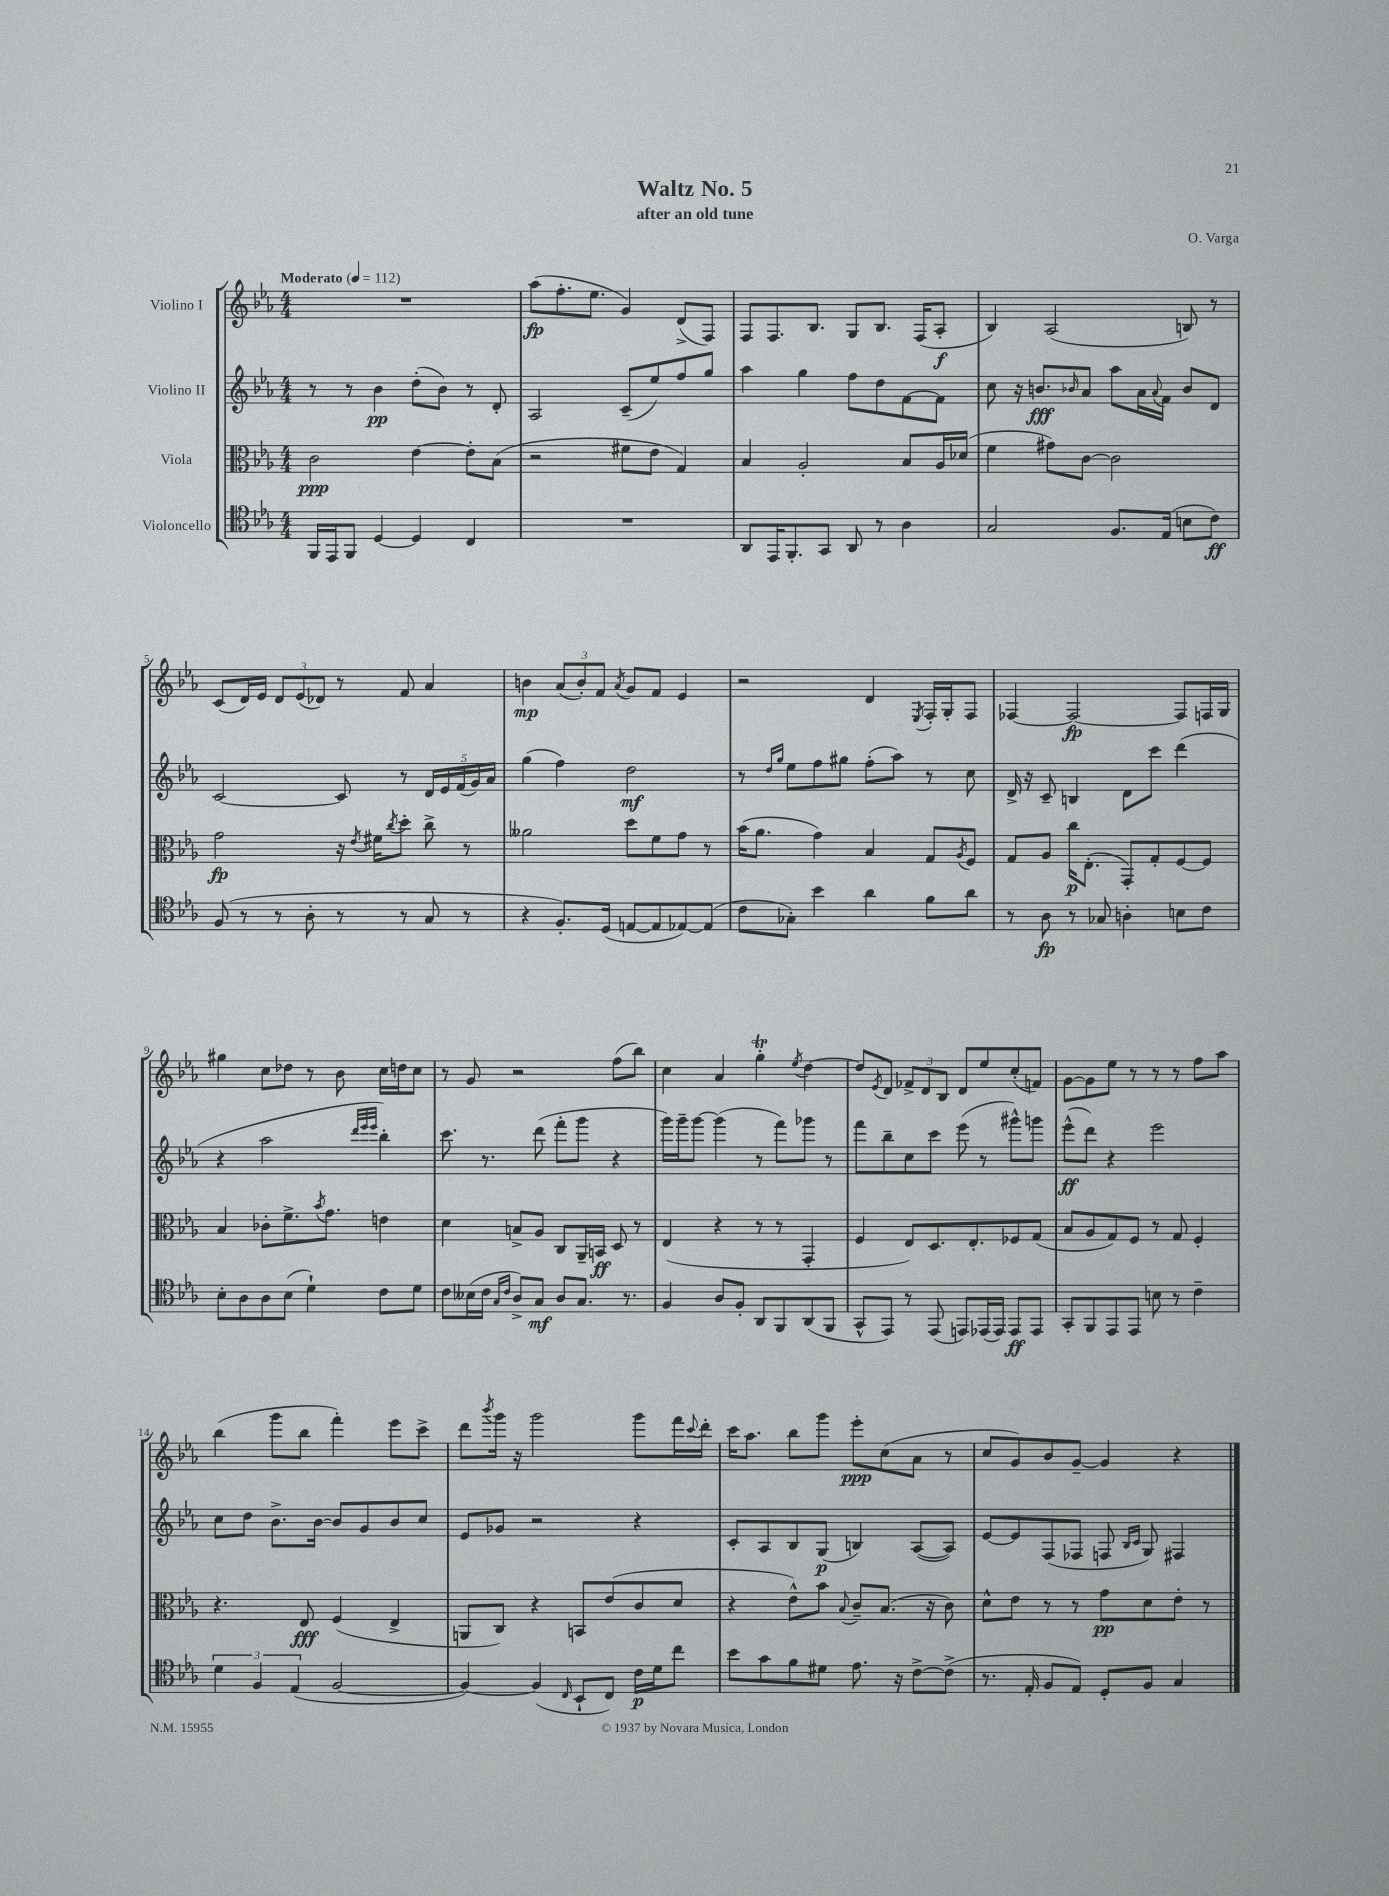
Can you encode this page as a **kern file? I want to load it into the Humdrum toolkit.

**kern	**dynam	**kern	**dynam	**kern	**dynam	**kern	**dynam
*part4	*part4	*part3	*part3	*part2	*part2	*part1	*part1
*staff4	*staff4	*staff3	*staff3	*staff2	*staff2	*staff1	*staff1
*I"Violoncello	*	*I"Viola	*	*I"Violino II	*	*I"Violino I	*
*clefC4	*	*clefC3	*	*clefG2	*	*clefG2	*
*k[b-e-a-]	*	*k[b-e-a-]	*	*k[b-e-a-]	*	*k[b-e-a-]	*
*M4/4	*	*M4/4	*	*M4/4	*	*M4/4	*
*MM112	*	*MM112	*	*MM112	*	*MM112	*
=1	=1	=1	=1	=1	=1	=1	=1
!	!	!	!	!	!	!LO:TX:a:B:t=Moderato	!
16FF/LL	.	2c\	ppp	8r	.	1r	.
16EE-/J	.	.	.	.	.	.	.
8FF/J	.	.	.	8r	.	.	.
[4D/	.	.	.	4b-\	pp	.	.
4D/]	.	[4e-\	.	(8dd'\L	.	.	.
.	.	.	.	8b-\J)	.	.	.
4C/	.	8e-'\L]	.	8r	.	.	.
.	.	(8B-\J	.	8d'/	.	.	.
=2	=2	=2	=2	=2	=2	=2	=2
1r	.	2r	.	2A-/	.	(8aa-\L	fp
.	.	.	.	.	.	8.ff'\	.
.	.	.	.	.	.	8.ee-\J	.
.	.	8f#X\L	.	(8c~/L	.	4g/)	.
.	.	8e-\J	.	8ee-/)	.	.	.
.	.	4G/)	.	8ff/	.	(8d^/L	.
.	.	.	.	8gg/J	.	8F/J)	.
=3	=3	=3	=3	=3	=3	=3	=3
8AA-/L	.	4B-/	.	4aa-\	.	8F/L	.
16EE-/K	.	.	.	.	.	8.F/	.
8.FF'/	.	.	.	.	.	.	.
.	.	2A-'/	.	4gg\	.	.	.
.	.	.	.	.	.	8.B-/J	.
8GG/J	.	.	.	.	.	.	.
8AA-/	.	.	.	8ff\L	.	8G/L	.
8r	.	.	.	8dd\	.	8.B-/J	.
4A-\	.	8B-/L	.	[8f\	.	.	.
.	.	.	.	.	.	(16F/KL	.
.	.	16A-/L	.	8f\J]	.	8A-'/J	f
.	.	(16d-X/JJ	.	.	.	.	.
=4	=4	=4	=4	=4	=4	=4	=4
2G/	.	4f\	.	8cc\	.	4B-/)	.
.	.	.	.	16r	.	.	.
.	.	.	.	8.bn/L	fff	.	.
.	.	8g#X\L)	.	.	.	(2A-/	.
.	.	.	.	16qqb-X/	.	.	.
.	.	[8c\J	.	8a-/J	.	.	.
8.F/L	.	2c\]	.	8aa-\L	.	.	.
.	.	.	.	16a-\L	.	.	.
.	.	.	.	8qqa-/	.	.	.
(16E-/Jk	.	.	.	16f\JJ	.	.	.
8Bn\L	.	.	.	8b-/L	.	8Bn/)	.
8c\J)	ff	.	.	8d/J	.	8r	.
!!LO:LB:g=z
=5	=5	=5	=5	=5	=5	=5	=5
(8F/	.	2g\	fp	[2c/	.	(8c/L	.
8r	.	.	.	.	.	16d/L)	.
.	.	.	.	.	.	16e-/JJ	.
8r	.	.	.	.	.	12d/L	.
.	.	.	.	.	.	(12e-/	.
8A-'\	.	.	.	.	.	.	.
.	.	.	.	.	.	12d-X/J)	.
8r	.	16r	.	8c/]	.	8r	.
.	.	8qe-/	.	.	.	.	.
.	.	16f#X\KL	.	.	.	.	.
.	.	8qcc/	.	.	.	.	.
8r	.	8dd'\J	.	8r	.	8f/	.
8G/	.	8cc^\	.	20d/LL	.	4a-/	.
.	.	.	.	20e-/	.	.	.
.	.	.	.	(20f/	.	.	.
8r	.	8r	.	.	.	.	.
.	.	.	.	20g/)	.	.	.
.	.	.	.	20a-/JJ	.	.	.
=6	=6	=6	=6	=6	=6	=6	=6
4r	.	2a--X\	.	(4gg\	.	4bn\	mp
8.F'/L)	.	.	.	4ff\)	.	(12a-/L	.
.	.	.	.	.	.	12b'/)	.
.	.	.	.	.	.	12f/J	.
(16D/Jk	.	.	.	.	.	.	.
.	.	.	.	.	.	8qa-/	.
[8En/L	.	8dd\L	.	2dd\	mf	8g/L	.
8E/]	.	8f\	.	.	.	8f/J	.
[8E-X/)	.	8g\J	.	.	.	4e-/	.
(8E-/J]	.	8r	.	.	.	.	.
=7	=7	=7	=7	=7	=7	=7	=7
8c\L	.	(16b-\KL	.	8r	.	2r	.
.	.	8.a-\J	.	.	.	.	.
.	.	.	.	16qqdd/LL	.	.	.
.	.	.	.	16qqgg/JJ	.	.	.
8G-X'\J)	.	.	.	8ee-\L	.	.	.
4b-\	.	4g\)	.	8ff\	.	.	.
.	.	.	.	8gg#X\J	.	.	.
4a-\	.	4B-/	.	(8ff'\L	.	4d/	.
.	.	.	.	8aa-\J)	.	.	.
.	.	.	.	.	.	8qE-/	.
8f\L	.	8G/L	.	8r	.	16F'/LL	.
.	.	.	.	.	.	16G'/J	.
.	.	8qA-/	.	.	.	.	.
8a-\J	.	8F/J	.	8cc\	.	8F/J	.
=8	=8	=8	=8	=8	=8	=8	=8
8r	.	8G/L	.	16d^/	.	[4F-X/	.
.	.	.	.	16r	.	.	.
8A-\	fp	8A-/J	.	8c~/	.	.	.
8r	.	16cc\KL	p	4Bn/	.	2F-/_	fp
.	.	(8.E-'\J	.	.	.	.	.
8G-X/	.	.	.	.	.	.	.
4An'\	.	8GG'/L)	.	8d\L	.	.	.
.	.	8G'/	.	8ccc\J	.	.	.
8Bn\L	.	[8F/	.	(4ddd\	.	8F-/L]	.
8c\J	.	8F/J]	.	.	.	16Fn/L	.
.	.	.	.	.	.	16G/JJ	.
!!LO:LB:g=z
=9	=9	=9	=9	=9	=9	=9	=9
8B-'\L	.	4B-/	.	4r	.	4gg#X\	.
8A-\	.	.	.	.	.	.	.
8A-\	.	8c-X'\L	.	2aa-\	.	8cc\L	.
(8B-\J	.	8.f^\	.	.	.	8dd-X\J	.
4d`\)	.	.	.	.	.	8r	.
.	.	8qb-/	.	.	.	.	.
.	.	8.g\J	.	.	.	.	.
.	.	.	.	.	.	8b-\	.
.	.	.	.	32qqddd/LLL	.	.	.
.	.	.	.	32qqeee-/	.	.	.
.	.	.	.	32qqeee-/JJJ	.	.	.
8c\L	.	4en\	.	4bb-'\)	.	16cc\LL	.
.	.	.	.	.	.	16ddn\J	.
8d\J	.	.	.	.	.	8cc\J	.
=10	=10	=10	=10	=10	=10	=10	=10
8c\L	.	4d\	.	8.ccc\	.	8r	.
(16B--X\L	.	.	.	.	.	8g/	.
16c\JJ	.	.	.	8.r	.	.	.
16qqG/LL	.	.	.	.	.	.	.
16qqc/JJ	.	.	.	.	.	.	.
8A-^/L)	.	8Bn^/L	.	.	.	2r	.
8G/J	mf	8A-/J	.	(8ddd\	.	.	.
8A-/L	.	8C/L	.	8fff'\L	.	.	.
8.G/J	.	16AA-~/L	.	8ggg\J	.	.	.
.	.	16BBn/JJ	ff	.	.	.	.
.	.	8D/	.	4r	.	(8ff\L	.
8.r	.	.	.	.	.	.	.
.	.	8r	.	.	.	8bb-\J)	.
=11	=11	=11	=11	=11	=11	=11	=11
4F/	.	(4E-/	.	16ggg\LL)	.	4cc\	.
.	.	.	.	16ggg~\J	.	.	.
.	.	.	.	[8ggg\J	.	.	.
8A-/L	.	4r	.	(4ggg\]	.	4a-/	.
8F'/J	.	.	.	.	.	.	.
8AA-/L	.	8r	.	8r	.	4ggt'\	.
8FF/	.	8r	.	8fff\L)	.	.	.
.	.	.	.	.	.	8qee-/	.
(8AA-/	.	4GG'/	.	8ggg-X\J	.	[4dd\	.
8FF/J	.	.	.	8r	.	.	.
=12	=12	=12	=12	=12	=12	=12	=12
8GG^^/L	.	4F/	.	8fff\L	.	8dd/L]	.
.	.	.	.	.	.	8qe-/	.
8EE-/J)	.	.	.	8bb-~\	.	8d/J	.
8r	.	8E-/L)	.	8cc\	.	12f-X^/L	.
.	.	.	.	.	.	12d/	.
(8EE-/	.	8.D/	.	8ccc\J	.	.	.
.	.	.	.	.	.	12B-/J	.
8EEn/L)	.	.	.	(8eee-\	.	8d/L	.
.	.	8.E-'/	.	.	.	.	.
(16EE-X/L	.	.	.	8r	.	8ee-/	.
16EE-/JJ)	.	.	.	.	.	.	.
8EE-/L	ff	8F-X/	.	8ggg#X^^\L)	.	(8cc'/	.
8EE-/J	.	(8G/J	.	8gggn\J	.	8fn/J)	.
=13	=13	=13	=13	=13	=13	=13	=13
8GG'/L	.	8B-/L	.	(8eee-^^\L	ff	[8g\L	.
8FF/	.	8A-/	.	8ddd\J)	.	8g\]	.
8EE-/	.	8G/)	.	4r	.	8ee-\J	.
8EE-/J	.	8F/J	.	.	.	8r	.
8Bn\	.	8r	.	2eee-\	.	8r	.
8r	.	8G/	.	.	.	8r	.
4c~\	.	4F'/	.	.	.	8ff\L	.
.	.	.	.	.	.	8aa-\J	.
!!LO:LB:g=z
=14	=14	=14	=14	=14	=14	=14	=14
6d\	.	4.r	.	8cc\L	.	(4bb-\	.
.	.	.	.	8dd\J	.	.	.
6F/	.	.	.	.	.	.	.
.	.	.	.	8.b-^\L	.	8ggg\L	.
(6E-/	.	.	.	.	.	.	.
.	.	8E-/	fff	.	.	8bb-\J	.
.	.	.	.	[16b-\Jk	.	.	.
[2F/	.	(4F/	.	8b-/L]	.	4fff'\)	.
.	.	.	.	8g/	.	.	.
.	.	4E-^/	.	8b-/	.	8eee-\L	.
.	.	.	.	8cc/J	.	8ccc^\J	.
=15	=15	=15	=15	=15	=15	=15	=15
4F/_)	.	8AAn/L	.	8e-/L	.	8ddd\L	.
.	.	.	.	.	.	8qbbb-/	.
.	.	8C/J)	.	8g-X/J	.	16ggg\Jk	.
.	.	.	.	.	.	16r	.
(4F/]	.	4r	.	2r	.	2ggg\	.
16qqC/	.	.	.	.	.	.	.
8BB-`/L	.	8BBn/L	.	.	.	.	.
8C/J)	.	(8e-/	.	.	.	.	.
16c\LL	p	8c/	.	4r	.	8ggg\L	.
16d\J	.	.	.	.	.	.	.
8cc\J	.	8d/J	.	.	.	16fff\L	.
.	.	.	.	.	.	8qqccc/	.
.	.	.	.	.	.	16ddd'\JJ	.
=16	=16	=16	=16	=16	=16	=16	=16
8b-\L	.	4r	.	8c'/L	.	16ccc\KL	.
.	.	.	.	.	.	8.aa-\J	.
8g\	.	.	.	8A-/	.	.	.
8f\	.	8e-^^\L)	.	8B-/	.	8bb-\L	.
8d#X\J	.	8b-\J	.	(8G/J	p	8ggg\J	.
.	.	8qqB-/	.	.	.	.	.
8.e-\	.	8c~/L	.	4Bn/)	.	8eee-'\L	ppp
.	.	(8.B-/J	.	.	.	(8cc\	.
16r	.	.	.	.	.	.	.
[8c^\L	.	.	.	([8A-/L	.	8a-\J	.
.	.	16r	.	.	.	.	.
(8c^\J]	.	8c\)	.	8A-/J])	.	8r	.
=17	=17	=17	=17	=17	=17	=17	=17
8.r	.	8d^^\L	.	[8e-/L	.	8cc/L	.
.	.	8e-\J	.	8e-/]	.	8g/)	.
16E-'/	.	.	.	.	.	.	.
8F/L	.	8r	.	(8F/	.	8b-/	.
8E-/J)	.	8r	.	8F-X/J	.	[8g~/J	.
8D'/L	.	8g\L	pp	8Fn/	.	4g/]	.
.	.	.	.	16qqB-/LL	.	.	.
.	.	.	.	16qqc/JJ	.	.	.
8F/J	.	8d\	.	8G/)	.	.	.
4G/	.	8e-'\J	.	4F#X/	.	4r	.
.	.	8r	.	.	.	.	.
==	==	==	==	==	==	==	==
*-	*-	*-	*-	*-	*-	*-	*-
